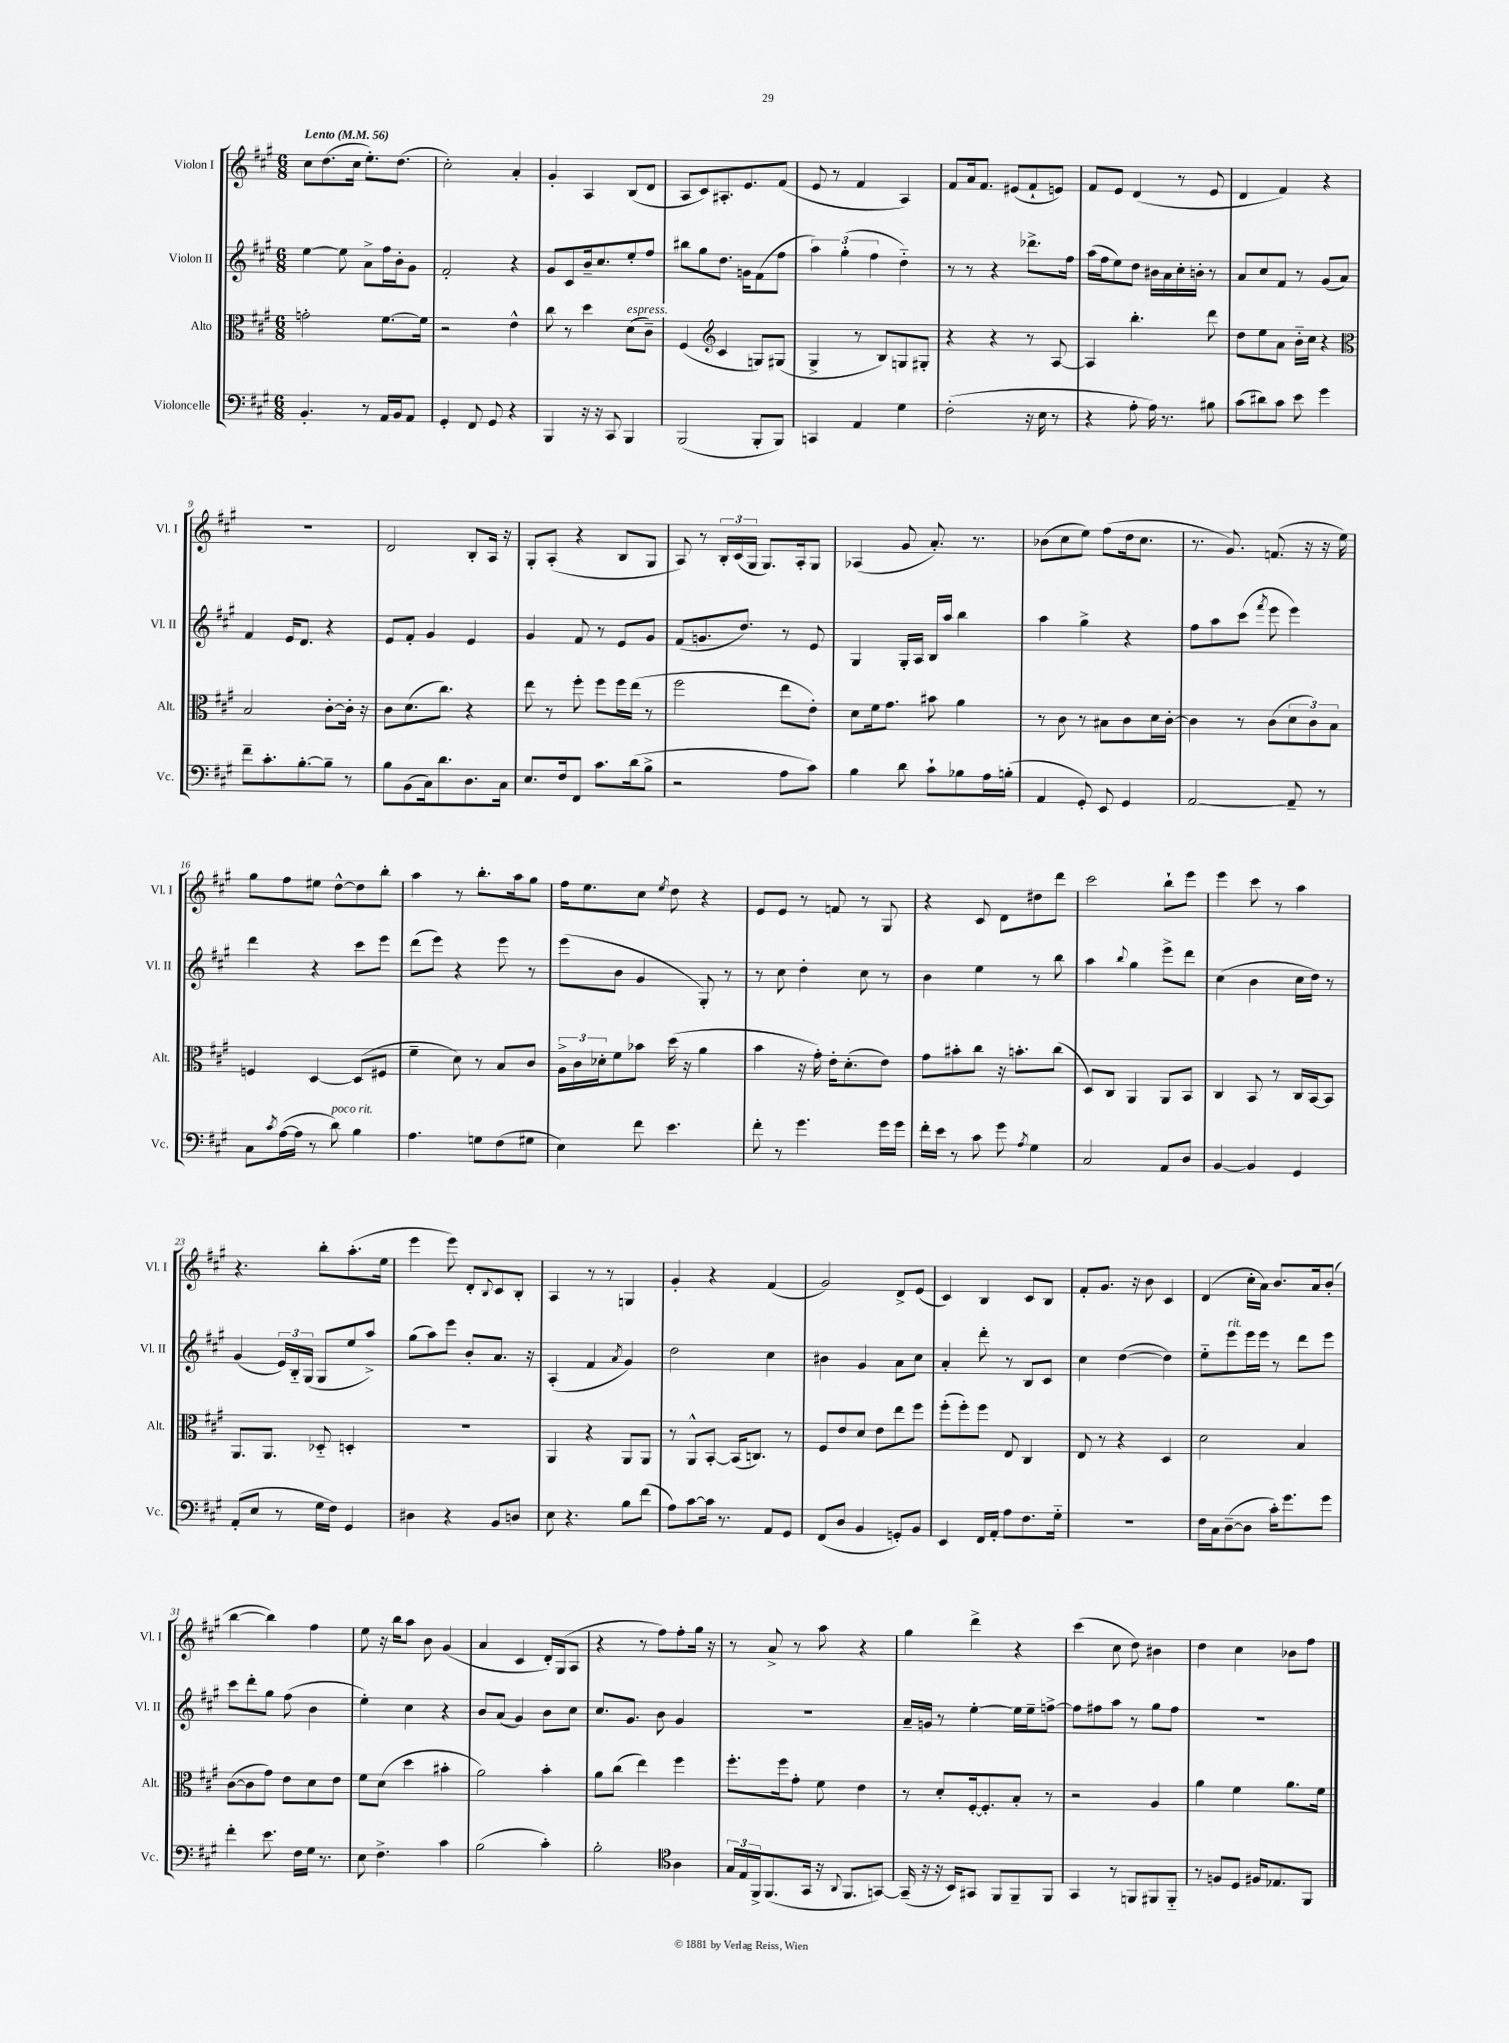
<<
\new StaffGroup <<
\new Staff = "s0" \with { instrumentName = "Violon I" shortInstrumentName = "Vl. I" } {
    \clef treble \key a \major \numericTimeSignature \time 6/8 \tempo "Lento" 4 = 56
    cis''8 d''8.( cis''16 e''8.-.) d''8.( |
    cis''2-.) a'4-. |
    gis'4-. a4 b8( d'8 |
    a8 cis'8) ais8.-. e'8. fis'8( |
    e'8 r8 fis'4 a4) |
    fis'8 a'16 fis'8. eis'8( fis'8-! e'8) |
    fis'8 e'8 d'4( r8 e'8 |
    d'4 fis'4) r4 |
    R2. |
    d'2 b8-. a16 r16 |
    gis8-. a8-.( r4 b8 gis8 |
    a8) r8 \tuplet 3/2 { b16-. cis'16( gis16 } gis8.) a16-. gis8 |
    aes4( gis'8 a'8.-.) r8. |
    bes'8( cis''8 e''8) fis''8( d''16 cis''8. |
    r8. gis'8.) f'8.( r16 r16 e''16) |
    gis''8 fis''8 eis''8 d''8~-^ d''8 b''8-. |
    a''4 r8 b''8.-. a''16 gis''8 |
    fis''16 e''8. cis''8 \acciaccatura { e''8 } d''8 r4 |
    e'8 e'8 r8 f'8 r8 gis8 |
    r4 cis'8 d'8 dis''8 d'''8 |
    cis'''2 b''8-! e'''8 |
    e'''4 cis'''8 r8 a''4 |
    r4. b''8-. a''8.-.( e''16 |
    e'''4 e'''8) d'8-. \appoggiatura { b8 } cis'8 b8-. |
    a4 r8 r8 g4 |
    gis'4-. r4 fis'4( |
    gis'2) d'8-> e'8( |
    cis'4) b4 cis'8 b8 |
    fis'8-. gis'8. r16 b'8 cis'4 |
    d'4( cis''16-. a'16) b'8. a'16 b'8-.( |
    b''4~ b''4) fis''4 |
    e''8 r16 b''16 a''8 b'8 gis'4( |
    a'4 cis'4 d'16-.) gis16( a8 |
    r4 r8 fis''8) fis''8-. gis''16 r16 |
    r8 a'8-> r8 a''8 r4 |
    gis''4 d'''4-> r4 |
    cis'''4( cis''8 d''8) bis'4 |
    d''4 cis''4 bes'8 fis''8 \bar "|." |
}
\new Staff = "s1" \with { instrumentName = "Violon II" shortInstrumentName = "Vl. II" } {
    \clef treble \key a \major \numericTimeSignature \time 6/8
    e''4~ e''8 a'8-> fis''16 b'16-. gis'8 |
    fis'2-. r4 |
    gis'8 cis'8 b'16-- cis''8. e''8-. fis''8 |
    bis''8 gis''8 d''8. g'16 fis'8( fis''8 |
    \tuplet 3/2 { a''4) gis''4-.( fis''4 } d''4-_) |
    r8 r8 r4 des'''8.-> fis''16 |
    a''16( fis''16 e''8) d''8 bis'16 a'16 cis''16-. b'16-. r8 |
    a'8 cis''8 fis'8 r8 gis'8( a'8) |
    fis'4 e'16 d'8. r4 |
    e'8 fis'8-. gis'4 e'4 |
    gis'4 fis'8 r8 e'8 gis'8 |
    fis'8( g'8. d''8.) r8 e'8 |
    gis4 gis16-. a16 b16 a''16 b''4 |
    a''4 gis''4-> r4 |
    fis''8 a''8 cis'''8( \acciaccatura { fis'''8 } e'''8 e'''4) |
    d'''4 r4 cis'''8 e'''8 |
    d'''8( e'''8) r4 e'''8 r8 |
    e'''8( b'8 gis'4 gis8-.) r8 |
    r8 cis''8 d''4-. cis''8 r8 |
    b'4 e''4 r8 b''8 |
    a''4 \appoggiatura { b''8 } gis''4 e'''8-> d'''8 |
    cis''4( b'4 cis''16 d''16) r8 |
    gis'4( \tuplet 3/2 { e'16) b16-_ gis16( } gis8 e''8 a''8->) |
    gis''8( a''8) e'''8 b'8-. a'8. r16 |
    a4-.( fis'4 \acciaccatura { a'8 } gis'4) |
    d''2 cis''4 |
    bis'4 gis'4 a'8 cis''8 |
    a'4-. d'''8-. r8 b8 cis'8 |
    cis''4 d''4~( d''4) |
    e''8-_ e'''8^\markup { \italic "rit." } e'''16 e'''16 r8 d'''8 e'''8 |
    cis'''8 d'''8-. gis''8 fis''8( b'4 |
    e''4-.) cis''4 r4 |
    b'8 a'8( gis'4) b'8 cis''8 |
    cis''8. gis'8. b'8 gis'4 |
    R2. |
    a'16-- g'16 r8 e''4~-. e''16 e''16-- f''8~-> |
    f''8 fis''8 a''8 r8 gis''8 fis''8 |
    R2. \bar "|." |
}
\new Staff = "s2" \with { instrumentName = "Alto" shortInstrumentName = "Alt." } {
    \clef alto \key a \major \numericTimeSignature \time 6/8
    g'2-. fis'8.~ fis'16 |
    r2 e'4-^ |
    cis''8 r8 d''4 d'8^\markup { \italic "espress." }( cis'8--) |
    fis4( \clef treble cis'4 g8) gis8( |
    gis4-> r8 b8) g8 gis8-. |
    r4 r4 r8 a8~ |
    a4 b''4.-. d'''8 |
    d''8 e''8 a'8 b'16-_ cis''16 r4 |
    \clef alto b2 cis'8~-. cis'16-. r16 |
    cis'8 d'8.( cis''8.) r4 |
    e''8 r8 fis''8-. fis''8 fis''16 e''16( r8 |
    fis''2 e''8 e'8-.) |
    d'8 fis'16 gis'8. bis'8 a'4 |
    r8 cis'8 r8 bis8 cis'8 d'16 cis'16~-. |
    cis'4 r8 cis'8( \tuplet 3/2 { d'8 cis'8) b8 } |
    f4 d4~ d8( fis8 |
    fis'4-- d'8) r8 b8 cis'8 |
    \tuplet 3/2 { a16-> cis'16 des'16-. } fis'8 bes'8 d''16( r16 a'4 |
    b'4 r16 gis'16-.) e'16-. d'8.-.( e'8) |
    gis'8 bis'8-. cis''8 r16 b'8.-. cis''8( |
    d8) cis8 a,4 a,8 b,8 |
    cis4 b,8 r8 cis16 b,16~ b,8 |
    a,8. a,8. des8-_ d4-. |
    R2. |
    a,4 r4 a,8 a,8 |
    r8 a,8-^ b,8~-. b,16( c8.) r8 |
    fis8 e'8 d'8 e'8 e''8 fis''8 |
    fis''8-.( fis''8-.) fis''8 e8 cis4 |
    e8 r8 r4 d4 |
    d'2 b4 |
    cis'8~( cis'8 gis'8) e'8 d'8 e'8 |
    fis'8 d'8( d''4 bis'4-. |
    a'2) b'4-. |
    a'8 cis''8( e''4) fis''4 |
    fis''8.-. fis''16 gis'8-. fis'8 e'4 |
    r8 d'8-. fis16~-. fis8.-. b8-. r8 |
    r2 a4 |
    a'4 fis'4 a'8. fis'16 \bar "|." |
}
\new Staff = "s3" \with { instrumentName = "Violoncelle" shortInstrumentName = "Vc." } {
    \clef bass \key a \major \numericTimeSignature \time 6/8
    b,4.-. r8 a,16 b,16 a,8 |
    gis,4-. fis,8 gis,8 r4 |
    b,,4 r16 r16 cis,8 b,,4 |
    b,,2( b,,8-. b,,8) |
    c,4 a,4 gis4 |
    fis2-.( r16 e16 r8 |
    r4 a8-. a16) r8. bis8 |
    cis'8( dis'8) cis'8 e'8 gis'4 |
    fis'8-- cis'8.-. b8.~-. b8-- r8 |
    b8 b,8( cis16) d'8. d8. cis16 |
    e8. fis16 fis,8 cis'8. d'16( b8-> |
    r2 a8 cis'8) |
    b4 d'8 cis'8-! bes8 a16 b16-.( |
    a,4 gis,8-.) e,8 gis,4 |
    a,2~ a,8-- r8 |
    cis8 \acciaccatura { cis'8 } a16~( a16 r8 d'8^\markup { \italic "poco rit." }) b4 |
    a4. g8 fis8( gis8 |
    e4) fis'8 e'4. |
    fis'8-. r8 gis'4. gis'16 gis'16 |
    fis'16-. e'16 r8 cis'8 gis'8 \acciaccatura { a8 } gis4 |
    cis2 a,8 d8 |
    b,4~ b,4 gis,4 |
    a,8-.( e8 r8 gis16 fis16) gis,4 |
    dis4 r4 b,8 d8 |
    e8 r4. b8 fis'8( |
    a8) cis'8~ cis'16 r8. a,8 gis,8 |
    fis,8( d8 b,4 g,8-.) b,8 |
    e,4 fis,16 a,16-. a8 fis8. gis16-_ |
    R2. |
    fis16 cis16 d8~--( d8 cis'16-.) gis'8. gis'8 |
    fis'4-. e'8. fis16 gis16 r8. |
    e8 fis4.-> cis'4 |
    b2( cis'4-.) |
    b2-. \clef tenor a4 |
    \tuplet 3/2 { gis16 e16 fis,16-> } fis,8.( gis,16 r16 \appoggiatura { a,8 } fis,8. g,8~) |
    g,16--( r16 r16 b,16) gis,8 fis,8 fis,8-- fis,8 |
    gis,4 r8 f,8 fis,8 fis,8-_ |
    r8 f8 d8 fis16 ees8. fis,8 \bar "|." |
}
>>
>>
